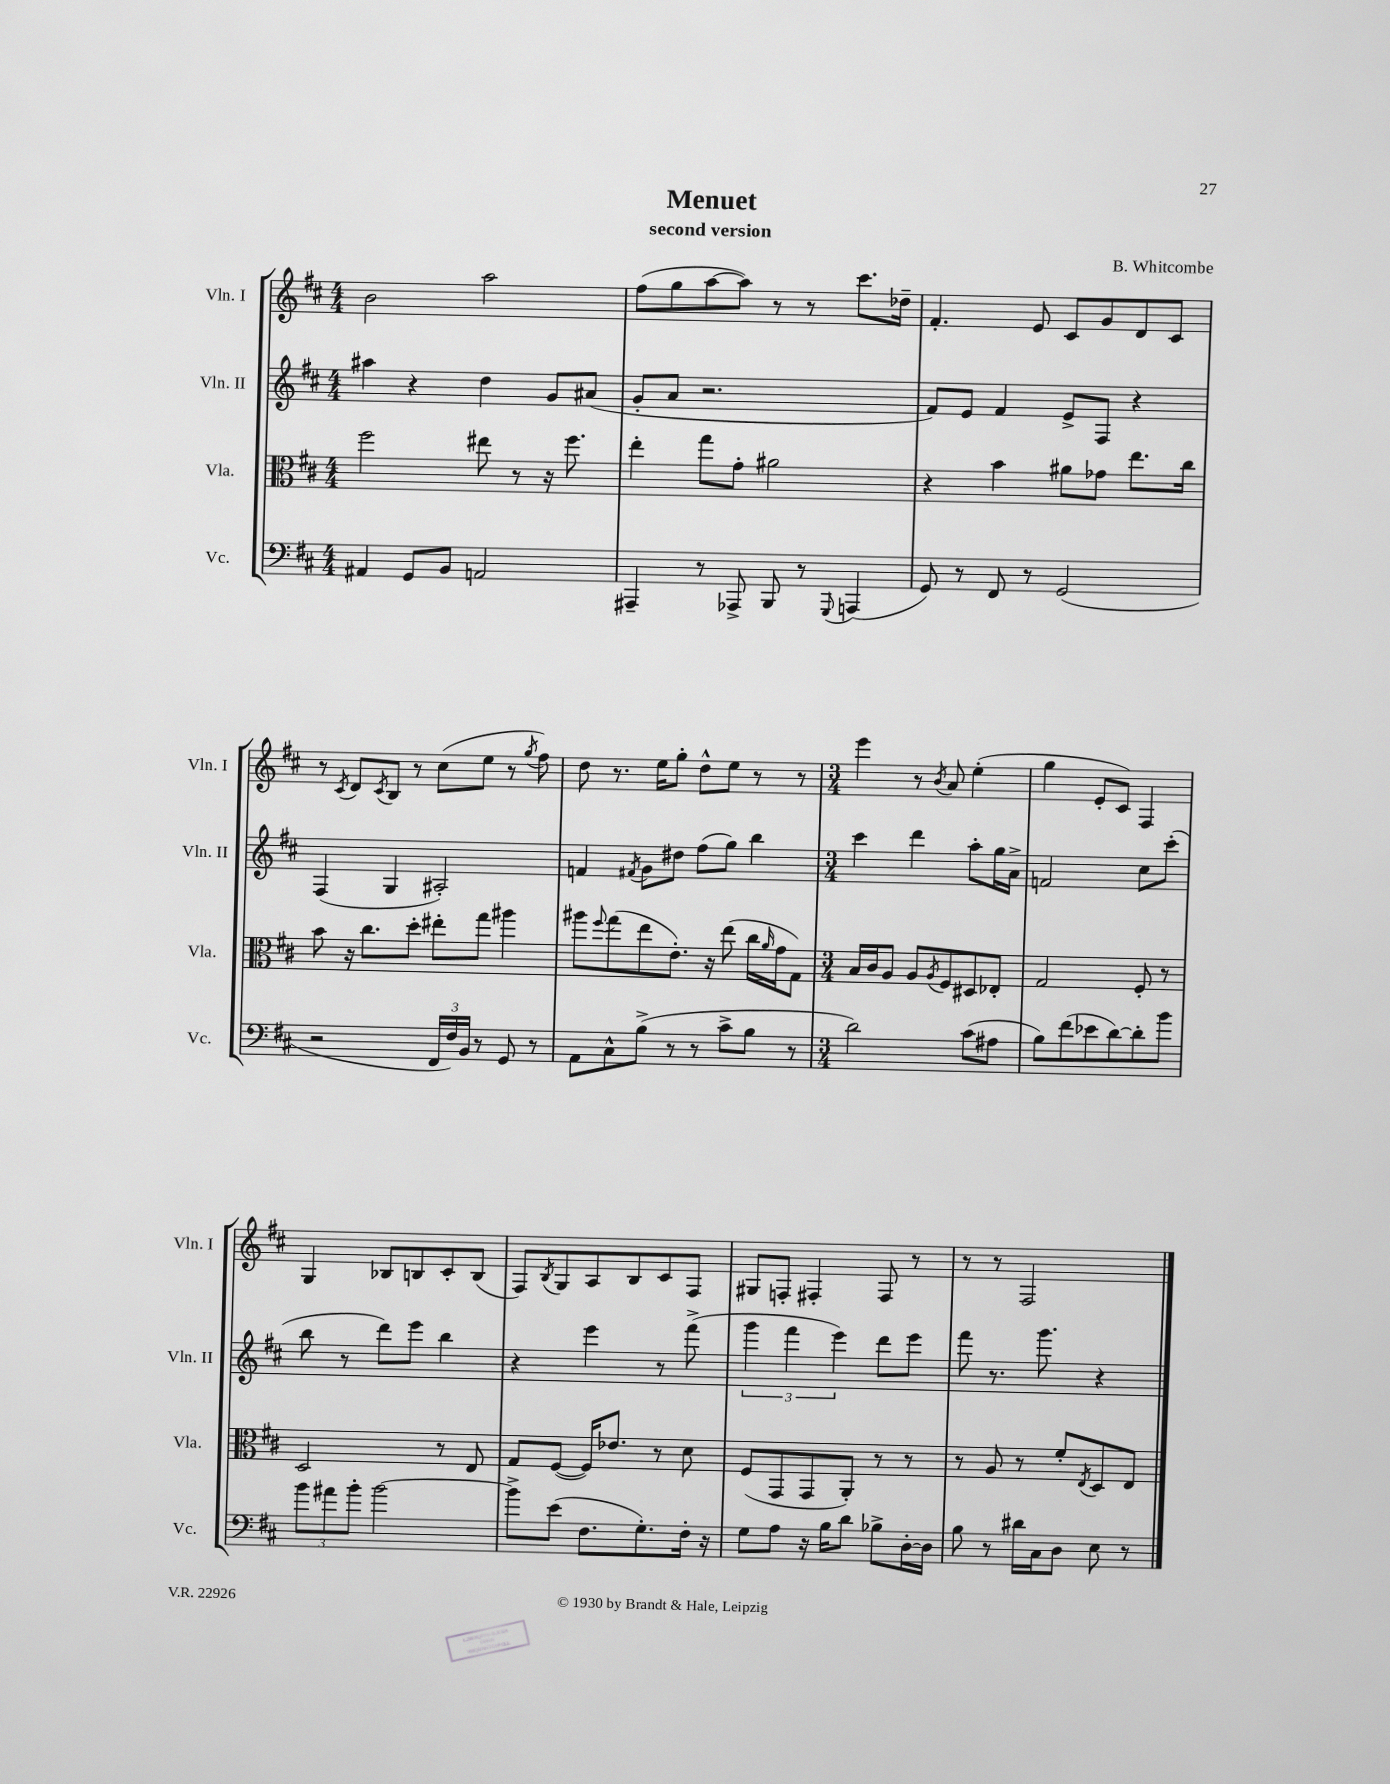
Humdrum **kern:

**kern	**kern	**kern	**kern
*staff4	*staff3	*staff2	*staff1
*clefF4	*clefC3	*clefG2	*clefG2
*k[f#c#]	*k[f#c#]	*k[f#c#]	*k[f#c#]
*M4/4	*M4/4	*M4/4	*M4/4
4AA#	2ff#	4aa#	2b
8GG	.	4r	.
8BB	.	.	.
2AA	8ee#	4dd	2aa
.	8r	.	.
.	16r	8g	.
.	8.ff#	.	.
.	.	(8a#	.
=	=	=	=
4AAA#~	4ee'	8g'	(8ff#
.	.	8a	8gg
8r	8gg	2.r	[8aa
8AAA-^	8g'	.	8aa])
8BBB	2a#	.	8r
8r	.	.	8r
8qqGGG	.	.	.
(4AAA	.	.	8.ccc#
.	.	.	16dd-~
=	=	=	=
8GG)	4r	8f#)	4.f#'
8r	.	8e	.
8FF#	4b	4f#	.
8r	.	.	8e
(2GG	8a#	8e^	8c#
.	8g-	8F#	8g
.	8.ee	4r	8d
.	.	.	8c#
.	16cc#	.	.
=	=	=	=
2r	8b	(4F#	8r
.	.	.	8qc#
.	16r	.	8d
.	8.cc#	.	.
.	.	.	8qc#
.	.	4G	8B
.	8dd'	.	8r
24FF#	8ee#'	2A#')	(8cc#
24F#)	.	.	.
24BB	.	.	.
8r	8gg	.	8ee
8GG	4aa#	.	8r
.	.	.	8qgg
8r	.	.	8ff#)
=	=	=	=
8AA	8aa#	4f	8dd
.	8qqff#	.	.
8C#^^	(8gg	.	8.r
.	.	8qf#	.
(8B^	8ee	8g	.
.	.	.	16ee
8r	8.e')	8dd#	8gg'
8r	.	(8ff#	8dd^^
.	16r	.	.
8c#^	(8ee	8gg)	8ee
8B	16cc#	4bb	8r
.	16qqa	.	.
.	16g	.	.
8r	8G)	.	8r
=	=	=	=
*M3/4	*M3/4	*M3/4	*M3/4
2d)	16B	4ccc#	4eee
.	16c#	.	.
.	8A	.	.
.	8A	4ddd	8r
.	8qA	.	8qb
.	8F#	.	8a
(8c#	8D#	8aa'	(4ee'
8A#	8E-'	16gg	.
.	.	16a^	.
=	=	=	=
8B)	2G	2f	4gg
(8f#	.	.	.
8e-	.	.	8e'
[8d)	.	.	8c#)
8d']	8F#'	8cc#	4F#
8b	8r	(8ccc#'	.
=	=	=	=
12b	2D	8bb	4G
12a#	.	.	.
.	.	8r	.
12b'	.	.	.
[2b	.	8ddd)	8B-
.	.	8eee	8B
.	8r	4bb	8c#'
.	8E	.	(8B
=	=	=	=
8b^]	8G	4r	8F#)
.	.	.	8qB
(8e	([8F#	.	8G
8.F#	16F#])	4eee	8A
.	8.e-	.	.
.	.	.	8B
8.G')	.	.	.
.	8r	8r	8c#
16F#'	8d	(8fff#^	8F#
16r	.	.	.
=	=	=	=
8G	(8F#	6ggg	8G#
8A	8GG	.	8F'
.	.	6fff#	.
16r	8GG	.	4F#'
16B	.	.	.
.	.	6eee)	.
8d	8AA')	.	.
8B-^	8r	8ddd	8F#
[16D'	8r	8eee	8r
16D]	.	.	.
=	=	=	=
8B	8r	8fff#	8r
8r	8A	8.r	8r
16d#	8r	.	2F#
16C#	.	8.ggg	.
8D	8f#'	.	.
.	8qE	.	.
8E	8D	4r	.
8r	8E	.	.
==	==	==	==
*-	*-	*-	*-
